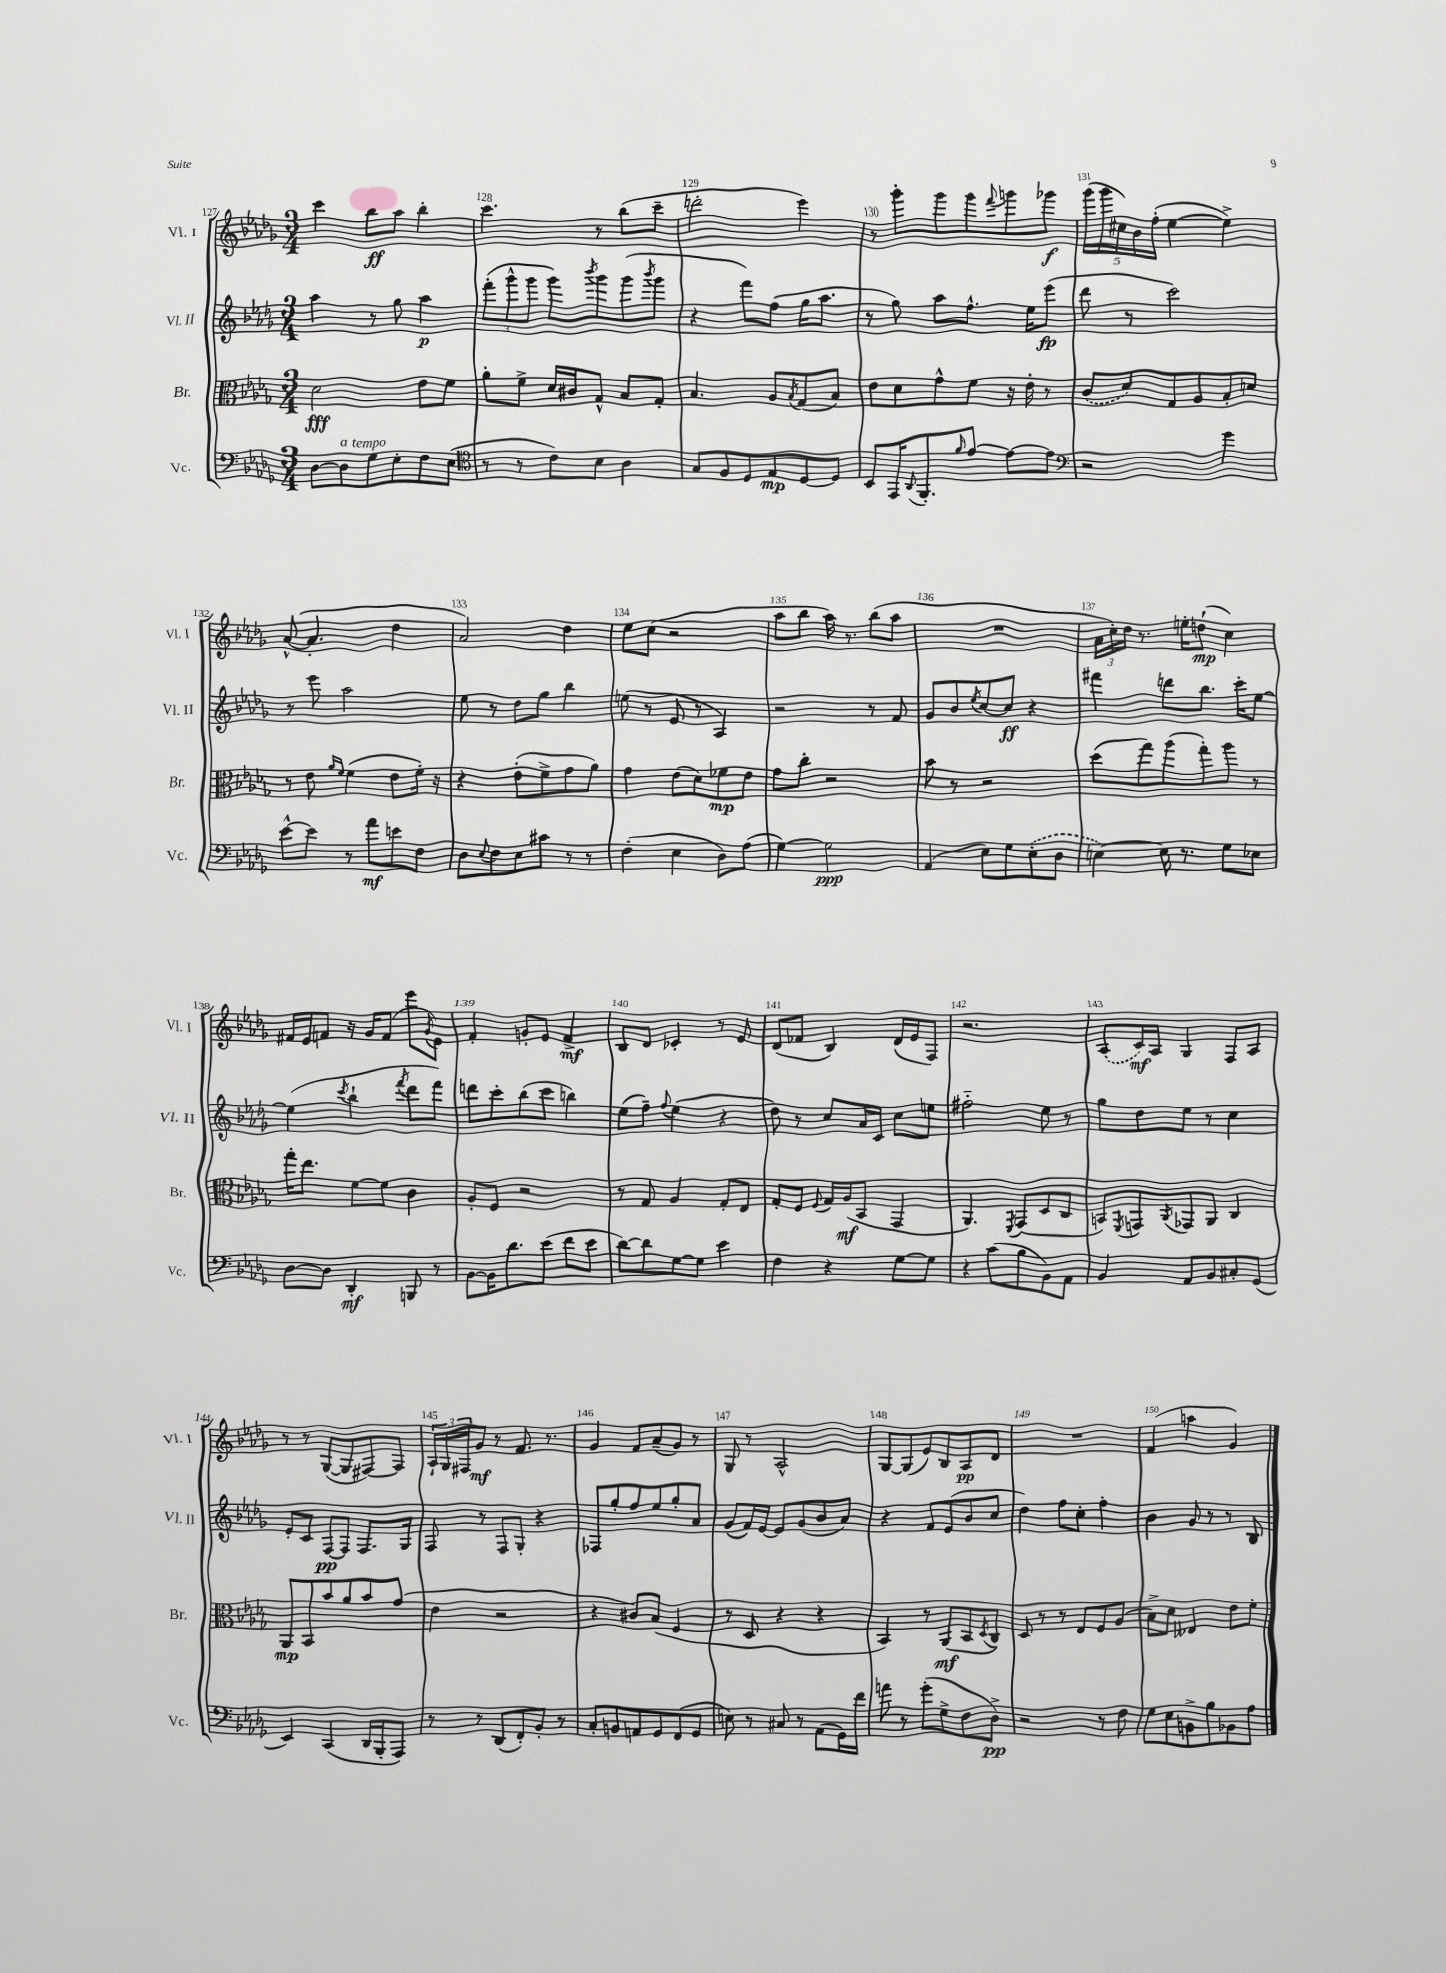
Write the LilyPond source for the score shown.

<<
\new StaffGroup <<
\new Staff = "s0" \with { instrumentName = "Vl. I" shortInstrumentName = "Vl. I" } {
    \clef treble \key des \major \numericTimeSignature \time 3/4
    c'''4 bes''8\ff aes''8 bes''4-. |
    c'''4. r8 bes''8( c'''8-- |
    d'''2-. ees'''4) |
    r8 ges'''8-. ges'''8 ges'''8 \appoggiatura { f'''8 } g'''8 ges'''8\f |
    \tuplet 5/4 { ges'''16( ges'''16 cis''16) bes'16 f''16-.( } ees''4~ ees''4->) |
    aes'8~-^( aes'4.-. des''4 |
    aes'2) des''4 |
    ees''8 c''8( r2 |
    aes''8 bes''8 aes''16) r8. bes''8( aes''8 |
    R2. |
    \tuplet 3/2 { aes'16 c''16-.) des''16 } r8. e''16-. d''8-!\mp( c''4) |
    fis'16 ees'16 f'8 r16 ges'16 f'8( ees'''8 \acciaccatura { ges'8 } ees'8) |
    f'4-. g'8-. ees'8 f'4->\mf |
    bes8 des'8 ces'4-. r8 ees'8 |
    des'8( fes'8 bes4) des'16( ees'16 f8) |
    r2. |
    \once \slurDashed aes8-.( c'16\mf) aes16 ges4 f8 aes8 |
    r8 r8 ges8~( ges8 fis8~) fis8 |
    \tuplet 3/2 { aes16-! ges16 fis16 } ges'8\mf r8 f'8. r8. |
    ges'4 f'8 aes'8--( ges'8) r8 |
    ges8 r8 aes2-^ |
    ges8~ ges8( ees'8) bes8 aes8\pp des'8 |
    R2. |
    f'4( a''4 ges'4) \bar "|." |
}
\new Staff = "s1" \with { instrumentName = "Vl. II" shortInstrumentName = "Vl. II" } {
    \clef treble \key des \major \numericTimeSignature \time 3/4
    aes''4 r8 ges''8 aes''4\p |
    \tuplet 3/2 { f'''8-.( ges'''8-^ ges'''8 } ges'''8) \acciaccatura { bes'''8 } ges'''8 ges'''8( \acciaccatura { bes'''8 } ges'''8 |
    r4 f'''8) f''8( ges''16 aes''8. |
    r8 ges''8) aes''8 f''8.-^ ees''16 ees'''8\fp( |
    des'''8 r8 c'''2) |
    r8 ees'''8 aes''2 |
    ees''8 r8 des''8 ges''8 bes''4 |
    e''8( r8 ees'8 r8 aes4) |
    r2 r8 f'8 |
    ges'8 bes'8 \acciaccatura { ees''8 } c''8~ c''8\ff r4 |
    fis'''4 d'''8 bes''8. c'''16-. ees''8~ |
    ees''4( \acciaccatura { c'''8 } bes''4-! \acciaccatura { f'''8 } des'''8 f'''8) |
    d'''8 c'''8-. bes''8( c'''8 b''4) |
    ees''8( f''8--) \appoggiatura { f''8 } ees''4( r4 |
    des''8) r8 c''8 aes'16 c'16 c''8 e''8 |
    fis''2-_ ees''8 r8 |
    ges''8 des''8 ees''8 r8 c''4 |
    ees'8-. c'8 f8~\pp f8 f8. ges16 |
    f8 r8 f8 ges8-. r4 |
    fes8 ges''8-. f''8 ees''8 ges''8-. aes'8 |
    ges'8( f'16) ees'16~ ees'8 ges'8( bes'8 aes'8) |
    r4 f'8 ees'8( bes'8 c''8 |
    des''4) f''8 c''8-. f''4-. |
    bes'4 ges'8 r8 r8 bes8 \bar "|." |
}
\new Staff = "s2" \with { instrumentName = "Br." shortInstrumentName = "Br." } {
    \clef alto \key des \major \numericTimeSignature \time 3/4
    des'2\fff ees'8 f'8 |
    aes'8-. f'8-> des'16 cis'16 ges8-^ bes8 ges8-. |
    bes4. aes8 \acciaccatura { bes8 } ges8( bes8) |
    ees'8 des'8 ges'8-^ f'8 r16 ees'16-. r8 |
    \once \slurDashed c'8( des'8) ges8 aes8 bes8-. d'8 |
    r8 ees'8 \grace { aes'16 f'16 } f'4( ees'8 f'16-.) r16 |
    r4 ees'8-.( f'8-> ges'8 aes'8) |
    ges'4 ees'8( des'8) fes'8\mp ees'8 |
    ges'8 c''8-. r2 |
    bes'8 r8 r2 |
    des''8( ges''8) aes''8( ges''8-.) aes''8 r8 |
    ges''16-. ees''8. f'8~ f'8 c'4 |
    aes8-. f8 r2 |
    r8 ges8 aes4 ges8-. ees8 |
    ges8-. f8 \appoggiatura { f8 } ges16 aes16\mf( bes,8 ges,4 |
    aes,4.) \acciaccatura { f,8 } ges,8( des8 c8 |
    b,8) \acciaccatura { f,8 } g,8 \acciaccatura { aes,8 } ges,8 aes,8 c4 |
    aes,8\mp bes,8 bes'8 aes'8 bes'8 ges'8( |
    ees'4 r2 |
    r4 cis'8) bes8( f4 |
    r8 des8 r4 r4 |
    bes,4) r8 aes,8\mf( bes,8 \acciaccatura { des8 } c8) |
    des8 r8 r8 ees8 f8 aes8( |
    bes8->) des'8 eeses4 ees'8 f'8-. \bar "|." |
}
\new Staff = "s3" \with { instrumentName = "Vc." shortInstrumentName = "Vc." } {
    \clef bass \key des \major \numericTimeSignature \time 3/4
    des8~ des8^\markup { \italic "a tempo" } ges8 ees8-. f8 ees8( |
    \clef tenor r8 r8 c'8) bes8 aes4 |
    ges8 f8 des8 ees8\mp des8~ des8 |
    bes,8 ees,16 \appoggiatura { aes,8 } f,8.-. \grace { f'16 } ees'8~ ees'8~ ees'8 |
    \clef bass r2 ges'4 |
    ees'8~-^ ees'8 r8 aes'8\mf e'8 f8 |
    des8 \appoggiatura { ees8 } f8 ees8 cis'8 r8 r8 |
    f4-.( ees4 des8) aes8( |
    ges4~) ges2\ppp |
    aes,4( ees8) ges8 \once \slurDashed ees8-.( des8 |
    e4~) e16 r8. ges8 ees8 |
    des8~ des8 des,4-.\mf b,,8 r8 |
    bes,8~ bes,16 des'8. ees'8( f'8 ees'8 |
    des'8~) des'8 ges8~ ges8 ees'4 |
    f4 r4 ges8~ ges8 |
    r4 c'8( bes8 bes,8) aes,8 |
    bes,4 aes,8 bes,8 cis8-. ges,8( |
    ees,4) c,4( des,16 bes,,16-. aes,,8) |
    r8 r8 des,8( f,8-.) bes,8-. r8 |
    c8-. b,8 a,8 ges,8 f,8( ges,8 |
    e8) r8 cis8 r8 aes,8( ges,16) f'16 |
    a'8 r8 ges'8-.( ges8-> f8 des8->\pp) |
    r2 r8 f8 |
    ges8 ees8 b,8-> bes8 bes,8 aes8 \bar "|." |
}
>>
>>
\layout { \context { \Score currentBarNumber = #127 \override BarNumber.break-visibility = ##(#f #t #t) barNumberVisibility = #all-bar-numbers-visible } }
